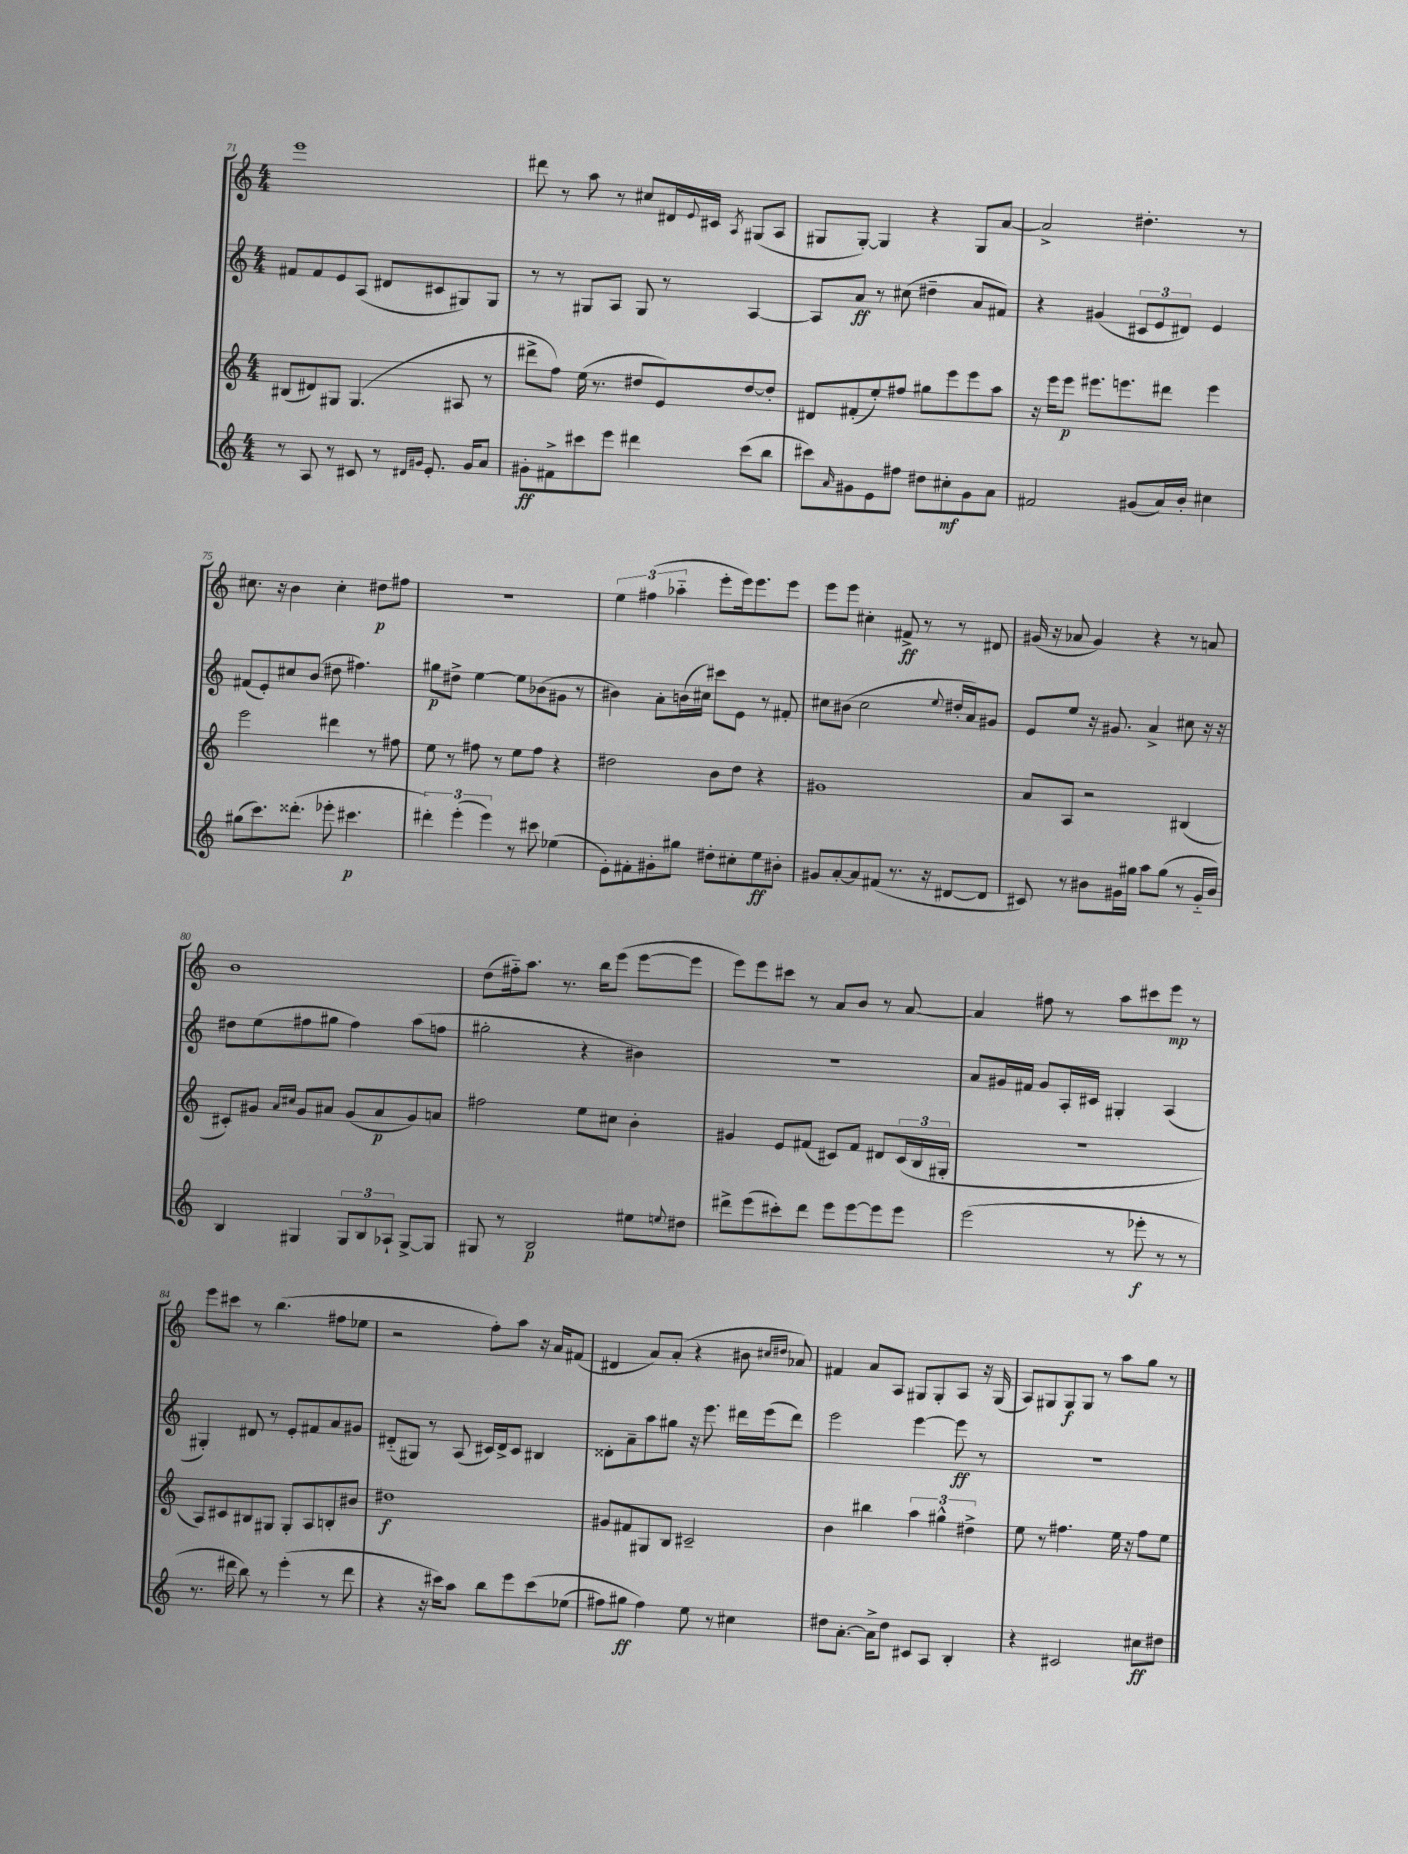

**kern	**kern	**kern	**kern
*staff4	*staff3	*staff2	*staff1
*clefG2	*clefG2	*clefG2	*clefG2
*k[]	*k[]	*k[]	*k[]
*M4/4	*M4/4	*M4/4	*M4/4
8r	(8B#	8f#	1eee
8A	8d#)	8f#	.
8r	8G#	8e	.
8c#	(4.G#	(8A	.
8r	.	8d#	.
16qqd#	.	.	.
16qqg#	.	.	.
8.e'	.	8c#	.
.	8A#	8G#)	.
16g#	.	.	.
8a	8r	8G#	.
=	=	=	=
8g#'	8ddd#^	8r	8ddd#
8f#^	8ff)	8r	8r
8ccc#	(16ee	8G#	8aa
.	8.r	.	.
8eee	.	8A	8r
4ddd#	8dd#	8G#	8cc#
.	8e)	8r	16d#
.	.	.	8qqe
.	.	.	16c#
.	.	.	8qA
(8ccc#	[8dd#	[4A	(8G#
8bb	8dd#']	.	8A
=	=	=	=
8ccc#)	8d#	8A]	8G#
16qqa	.	.	.
8g#	(8f#'	8a	[8G#')
8e	8ee')	8r	4G#]
8ff#	8ff#	(8cc#	.
8dd#	8gg#	4dd#~	4r
8cc#'	8eee	.	.
8g#	8eee	8a	8G#
8a	8aa	8f#)	[8a
=	=	=	=
2f#	16r	4r	2a^]
.	16eee	.	.
.	8eee	.	.
.	8.eee#	(4g#	.
.	8.eee	.	.
(8g#	.	12c#	4.dd#'
.	.	12e	.
16a)	8ddd#	.	.
.	.	12d#)	.
16b'	.	.	.
4cc#	4eee	4e	.
.	.	.	8r
=	=	=	=
(8gg#	2eee	(8f#	8.cc#
8.ccc)	.	8e')	.
.	.	.	16r
.	.	8cc#	4b
(8.ddd##'	.	.	.
.	.	(8b	.
8eee-'	4ddd#	8dd#	4cc#'
4.ccc#	.	4.ff#)	.
.	8r	.	8dd#
.	8ff#	.	8ff#
=	=	=	=
6ddd#')	8ee	8gg#	1r
.	8r	8dd#^	.
(6eee'	.	.	.
.	8ff#	[4ee	.
6eee)	.	.	.
.	8r	.	.
8r	8ee	8ee]	.
8ccc#	8ff#	(8b-	.
(4ee-	4r	8g#	.
.	.	8r	.
=	=	=	=
8e')	2dd#	4b#)	6ee
8f#'	.	.	.
.	.	.	(6ff#
8g#'	.	8a'	.
.	.	.	6aa-'~
8gg#	.	(16b	.
.	.	16cc#)	.
8dd#'	8b	8ccc#	8eee'
8cc#'	8dd#	8e	16eee)
.	.	.	8.eee
8ee	4r	8r	.
8b#'	.	8f#'	8eee
=	=	=	=
8g#	1g#	8cc#	8eee
[8a'	.	(8b#	8eee
8a]	.	2cc#	4cc#'
(8f#	.	.	.
8.r	.	.	8f#^
.	.	.	8r
16r	.	.	.
.	.	8qqee	.
[8d#	.	16dd#'	8r
.	.	16a)	.
8d#]	.	8g#	8d#
=	=	=	=
8c#)	8a	8e	(16g#
.	.	.	16r
8r	8A	8ee	8a-
8b#	2r	16r	4g#)
.	.	8.g#	.
16g#	.	.	.
16gg#	.	.	.
8aa	.	4a^	4r
(8gg#	.	.	.
8r	(4B#	8cc#	8r
16g#'~	.	16r	8a
16b#)	.	16r	.
=	=	=	=
4B	8c#')	8dd#	1b
.	8g#	(8ee	.
.	16qqa	.	.
.	16qqcc#	.	.
4G#	8g#	8ff#	.
.	8a#	8gg#	.
12G#	(8g#	4ff#)	.
12B	.	.	.
.	8a#	.	.
12A-`	.	.	.
[8G#^	8g#)	(8aa	.
8G#]	8a	8ff	.
=	=	=	=
8G#	2ff#	2gg#'	(8dd
8r	.	.	16ff#'~)
.	.	.	8.aa
2B	.	.	.
.	.	.	8.r
.	8ee	4r	.
.	.	.	16bb
.	8cc#	.	(8eee
8ee#	4b'	4b#)	[8eee
8qqee	.	.	.
8dd#	.	.	8eee]
=	=	=	=
8ddd#^	4g#	1r	8eee)
(8eee	.	.	8eee
8ccc#')	8e	.	8ccc#
8ddd#	(8f#	.	8r
8eee	8c#)	.	8a
[8eee	8f#	.	8b
8eee]	8d#	.	8r
8eee	(24c#	.	[8a
.	24B	.	.
.	24G#'	.	.
=	=	=	=
(2eee	1r	8a	4a]
.	.	16g#	.
.	.	16f#	.
.	.	8g#	8ff#
.	.	16A'	8r
.	.	16c#	.
8r	.	4G#'	8aa
8eee-'	.	.	8ccc#
8r	.	(4A	8eee
8r	.	.	8r
=	=	=	=
8.r	8A)	4G#')	8eee
.	8c#	.	8ccc#
16ddd#	.	.	.
8bb)	8B#	8d#	8r
8r	8G#	8r	(4.bb
(4eee'	8G#'	8e'	.
.	8A	8f#	.
8r	8B'	8a	8ff#
8ddd#	8b#	8g#	8ee-
=	=	=	=
4r	1dd#	(8d#'~	2r
.	.	8G#)	.
16r	.	8r	.
16ccc#)	.	.	.
8aa	.	(8A	.
8bb	.	16c#)	8ff')
.	.	16d#^	.
8eee	.	8c#	8aa
&(8ccc#	.	4B#	16r
.	.	.	16a
(8ee-	.	.	(8f#
=	=	=	=
8ff#)	8g#	8d##'	4d#
8gg#	8f#	8a~	.
4ff#&)	8G#	8aa	8a)
.	8B	8gg#	(8a'
8ee	2c#~	16r	4r
.	.	8.eee	.
8r	.	.	.
4cc#	.	16ddd#	8b#
.	.	(16eee	.
.	.	.	16qqcc#
.	.	.	16qqdd#
.	.	8ddd#)	8a-)
=	=	=	=
8dd#	4b	2eee	4f#
[8.a'	.	.	.
.	4bb#	.	8a
16a^]	.	.	.
8dd#	.	.	8A
8c#	6aa	[4eee	8G#
8A	.	.	8G#'
.	6gg#^^	.	.
4B'	.	8eee]	8A
.	6dd#^	.	.
.	.	8r	16r
.	.	.	(16G#
=	=	=	=
4r	8ee	1r	8A)
.	8r	.	8G#
2c#	4.ff#	.	8G#
.	.	.	8G#
.	.	.	8r
.	16ee	.	8aa
.	16r	.	.
8cc#	8ff#	.	8gg
8dd#	8ee	.	8r
==	==	==	==
*-	*-	*-	*-
